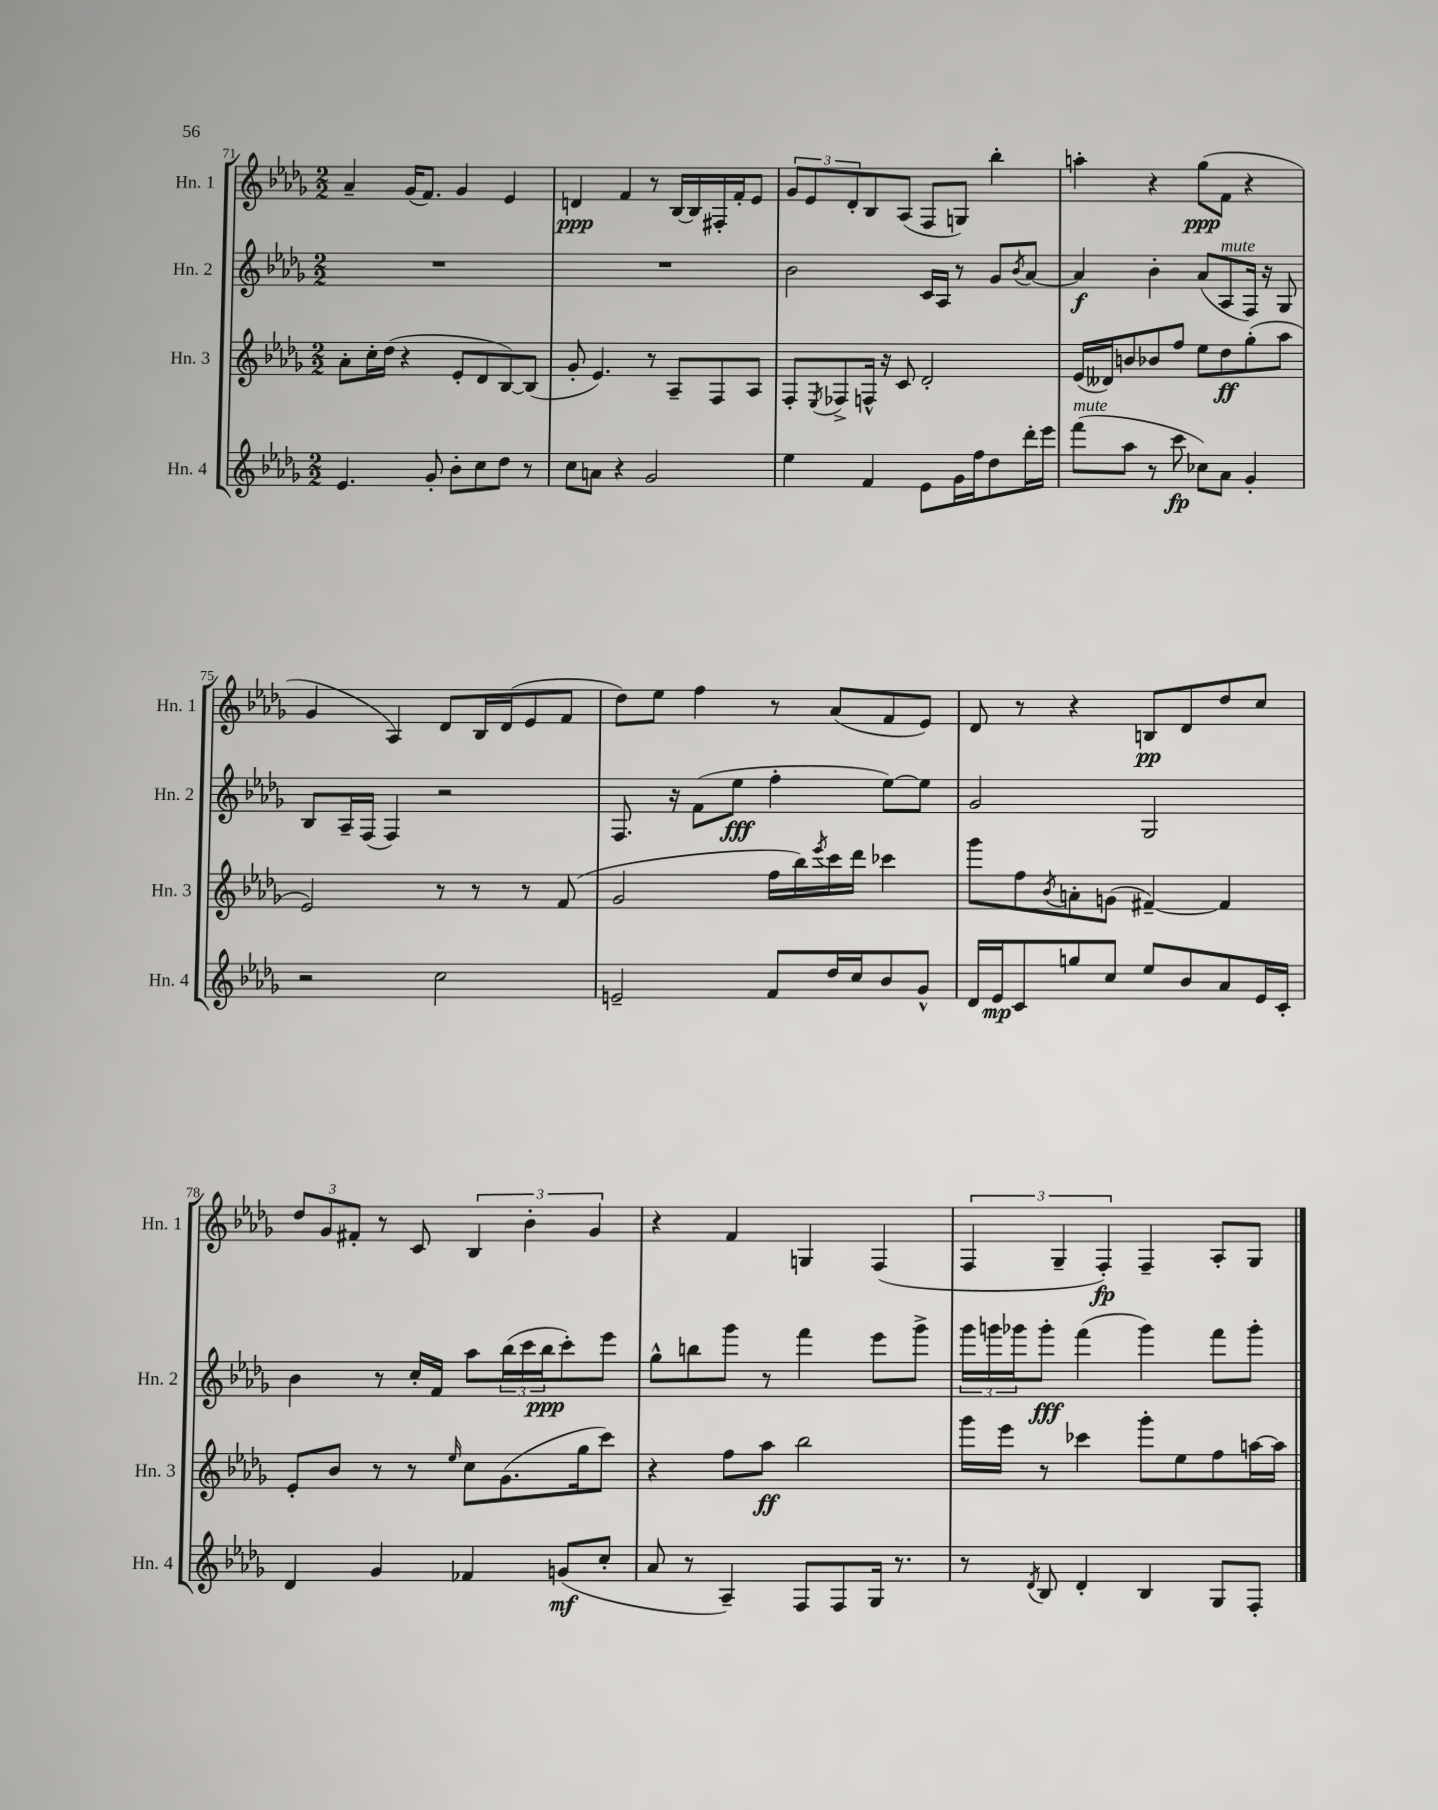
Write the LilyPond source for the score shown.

<<
\new StaffGroup <<
\new Staff = "s0" \with { instrumentName = "Hn. 1" shortInstrumentName = "Hn. 1" } {
    \clef treble \key des \major \numericTimeSignature \time 2/2
    aes'4-- ges'16( f'8.) ges'4 ees'4 |
    d'4\ppp f'4 r8 bes16~ bes16 fis16-. f'16-. ees'8 |
    \tuplet 3/2 { ges'8 ees'8 des'8-. } bes8 aes8( f8 g8) bes''4-. |
    a''4-. r4 ges''8\ppp( f'8 r4 |
    ges'4 aes4) des'8 bes16 des'16( ees'8 f'8 |
    des''8) ees''8 f''4 r8 aes'8( f'8 ees'8) |
    des'8 r8 r4 b8\pp des'8 des''8 c''8 |
    \tuplet 3/2 { des''8 ges'8 fis'8-. } r8 c'8 \tuplet 3/2 { bes4 bes'4-. ges'4 } |
    r4 f'4 g4 f4( |
    \tuplet 3/2 { f4 ges4-- f4-.\fp) } f4-- aes8-. ges8 \bar "|." |
}
\new Staff = "s1" \with { instrumentName = "Hn. 2" shortInstrumentName = "Hn. 2" } {
    \clef treble \key des \major \numericTimeSignature \time 2/2
    R1 |
    R1 |
    bes'2 c'16 aes16 r8 ges'8 \acciaccatura { bes'8 } aes'8~ |
    aes'4\f bes'4-. aes'8( aes8^\markup { \italic "mute" } f16) r16 ges8 |
    bes8 aes16-- f16( f4) r2 |
    f8. r16 f'8( ees''8\fff f''4-. ees''8~) ees''8 |
    ges'2 ges2 |
    bes'4 r8 c''16-. f'16 aes''8 \tuplet 3/2 { bes''16( c'''16 bes''16\ppp } c'''8-.) ees'''8 |
    ges''8-^ b''8 ges'''8 r8 f'''4 ees'''8 ges'''8-> |
    \tuplet 3/2 { ges'''16 g'''16 ges'''16 } ges'''8-.\fff f'''4( ges'''4) f'''8 ges'''8-. \bar "|." |
}
\new Staff = "s2" \with { instrumentName = "Hn. 3" shortInstrumentName = "Hn. 3" } {
    \clef treble \key des \major \numericTimeSignature \time 2/2
    aes'8-. c''16-. des''16( r4 ees'8-. des'8 bes8~) bes8( |
    ges'8-. ees'4.) r8 aes8-- f8 aes8 |
    f8-. \acciaccatura { ees8 } fes8-> f16-^ r16 c'8 des'2-. |
    ees'16( deses'16) b'8 bes'8 f''8 ees''8 des''8\ff ges''8-.( aes''8 |
    ees'2) r8 r8 r8 f'8( |
    ges'2 f''16 bes''16) \acciaccatura { ees'''8 } c'''16 des'''16 ces'''4 |
    ges'''8 f''8 \acciaccatura { bes'8 } a'8-. g'8( fis'4~--) fis'4 |
    ees'8-. bes'8 r8 r8 \grace { ees''16 } c''8 ges'8.( ges''16 c'''8) |
    r4 f''8 aes''8\ff bes''2 |
    ges'''16 ees'''16 r8 ces'''4 ges'''8-. ees''8 f''8 a''16~ a''16 \bar "|." |
}
\new Staff = "s3" \with { instrumentName = "Hn. 4" shortInstrumentName = "Hn. 4" } {
    \clef treble \key des \major \numericTimeSignature \time 2/2
    ees'4. ges'8-. bes'8-. c''8 des''8 r8 |
    c''8 a'8 r4 ges'2 |
    ees''4 f'4 ees'8 ges'16 f''16 des''8 des'''16-. ees'''16 |
    f'''8^\markup { \italic "mute" }( aes''8 r8 c'''8\fp ces''8) aes'8 ges'4-. |
    r2 c''2 |
    e'2-- f'8 des''16 c''16 bes'8 ges'8-^ |
    des'16 ees'16\mp c'8 g''8 c''8 ees''8 bes'8 aes'8 ees'16 c'16-. |
    des'4 ges'4 fes'4 g'8\mf( c''8-. |
    aes'8 r8 aes4--) f8 f8 ges16 r8. |
    r8 \acciaccatura { des'8 } bes8 des'4-. bes4 ges8 f8-. \bar "|." |
}
>>
>>
\layout { \context { \Score currentBarNumber = #71 } }
